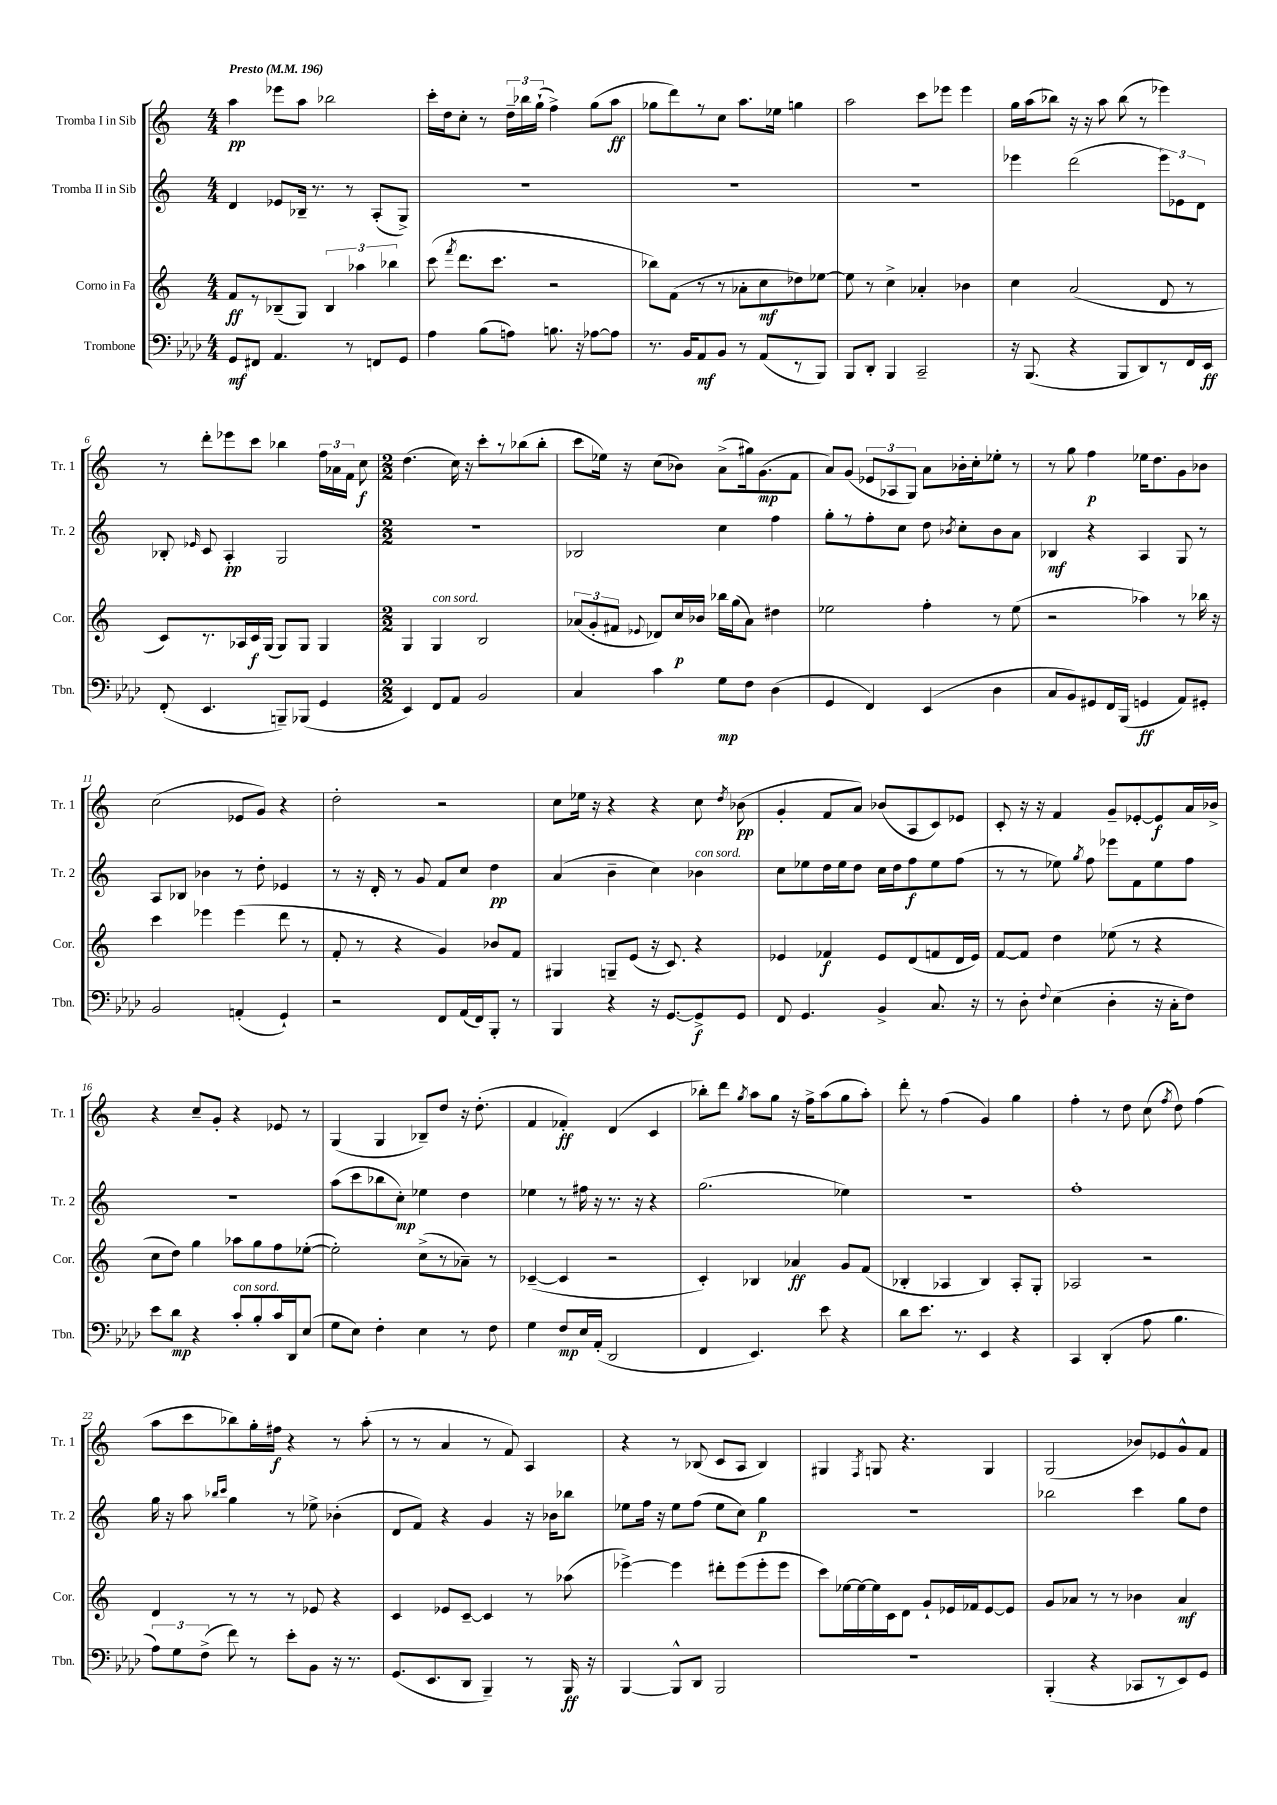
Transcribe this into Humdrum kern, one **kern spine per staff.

**kern	**kern	**kern	**kern
*staff4	*staff3	*staff2	*staff1
*clefF4	*clefG2	*clefG2	*clefG2
*k[b-e-a-d-]	*k[]	*k[]	*k[]
*M4/4	*M4/4	*M4/4	*M4/4
*MM196	*MM196	*MM196	*MM196
8GG/L	8f/L	4d/	4aa\
8FF#/J	8r	.	.
4.AA-/	(8B-~/	8e-/L	8eee-\L
.	8G/J)	16B-~/Jk	8aa\J
.	.	8.r	.
.	6B-/	.	2bb-\
8r	.	8r	.
.	6aa-\	.	.
8FF/L	.	(8A'/L	.
.	6bb-\	.	.
8GG/J	.	8G^/J)	.
=	=	=	=
4A-\	(8ccc\	1r	16ccc'\LL
.	.	.	16dd\J
.	8qfff/	.	.
.	8.ddd\L	.	8cc'\J
(8B-\L	.	.	8r
.	8.ccc\J	.	.
8A\J)	.	.	24dd~\LL
.	.	.	24bb-\
.	.	.	(24gg`\JJ
8.B\	2r	.	4ff^\)
16r	.	.	.
[8A-\L	.	.	(8gg\L
8A-\]J	.	.	8aa\J
=	=	=	=
8.r	8bb-\L)	1r	8gg-\L
.	(8f\J	.	8ddd\)
16BB-/LK	.	.	.
8AA-/	8r	.	8r
8BB-/J	8r	.	8cc\J
8r	8a-'\L	.	8.aa\L
(8AA-/L	8cc\	.	.
.	.	.	16ee-\Jk
8r	8dd-\)	.	4gg\
8BBB-/J)	[8ee-\J	.	.
=	=	=	=
8BBB-/L	8ee-\]	1r	2aa\
8DD-'/J	8r	.	.
4BBB-/	4cc^\	.	.
2CC~/	4a-'/	.	8ccc\L
.	.	.	8eee-\J
.	4b-\	.	4eee-\
=	=	=	=
16r	4cc\	4eee-\	16gg\LL
(8.BBB-/	.	.	(16aa\J
.	.	.	8bb-\J)
4r	(2a/	(2ddd\	16r
.	.	.	16r
.	.	.	8aa\
8BBB-/L	.	.	(8bb-\
8DD-/)	.	.	8r
8r	8d/	12eee-\L)	4eee-\)
.	.	12e-\	.
16FF/L	8r	.	.
.	.	12d\J	.
16EE-/JJ	.	.	.
=	=	=	=
(8FF'/	8c/L)	8B-'/	8r
.	.	16qqe-/	.
4.EE-/	8.r	8c/	8ddd'\L
.	.	4A'/	8eee-\
.	16A-/L	.	.
.	16c/	.	8ccc\J
.	(16G/JJ	.	.
8BBB~/L)	8G/L)	2G/	4bb-\
(8BBB-/J	8G/J	.	.
4GG/	4G/	.	24ff\LL
.	.	.	24a-\
.	.	.	24f\JJ
.	.	.	8cc\
=	=	=	=
*M2/2	*M2/2	*M2/2	*M2/2
4EE-/)	4G/	1r	(4.dd\
8FF/L	4G/	.	.
8AA-/J	.	.	16cc\)
.	.	.	16r
2BB-/	2B/	.	8ccc'\L
.	.	.	8r
.	.	.	(8bb-\
.	.	.	8bb-'\J
=	=	=	=
4C/	(12a-/L	2B-/	8ccc\L
.	12g'/	.	.
.	.	.	16ee-\Jk)
.	12f#/J	.	.
.	.	.	16r
.	8qqe-/	.	.
4c\	8d-/L)	.	(8cc\L
.	16cc/L	.	8b-\J)
.	16b-/JJ	.	.
8G\L	16bb-\LL	4cc\	(8a^\L
.	(16gg\J	.	.
8F\J	8a-\J)	.	16gg#\k)
.	.	.	(8.g\
(4D-\	4dd#\	4ff\	.
.	.	.	8f\J
=	=	=	=
4GG/	2ee-\	8gg'\L	8a/L)
.	.	8r	(8g/J
4FF/)	.	8ff'\	12e-/L
.	.	.	12A-/
.	.	8cc\J	.
.	.	.	12G/J)
(4EE-/	4ff'\	8dd\	8a\L
.	.	8qb-/	.
.	.	8cc'\L	16b-'\L
.	.	.	16cc'\J
4D-\	8r	8b-\	8ee-'\J
.	(8ee-\	8a\J	8r
=	=	=	=
8C/L	2r	4B-/	8r
8BB-/)	.	.	8gg\
8GG#/	.	4r	4ff\
16FF/L	.	.	.
(16BBB-/JJ	.	.	.
4GG/	4aa-\)	4A/	16ee-\LK
.	.	.	8.dd\
8AA-/L)	8r	8G/	8g\
8GG#'/J	16bb-\	8r	8b-\J
.	16r	.	.
=	=	=	=
2BB-/	4ccc\	8A/L	(2cc\
.	.	8B-/J	.
.	4eee-\	4b-\	.
(4AA'/	(4eee-\	8r	8e-/L
.	.	8dd'\	8g/J)
4GG`/)	8ddd\	4e-/	4r
.	8r	.	.
=	=	=	=
2r	8f'/	8r	2dd'\
.	8r	16r	.
.	.	16d'/	.
.	4r	8r	.
.	.	8g/	.
8FF/L	4g/)	8f/L	2r
(16AA-/L	.	8cc/J	.
16FF/J)	.	.	.
8BBB-'/J	8b-/L	4dd\	.
8r	8f/J	.	.
=	=	=	=
4BBB-/	4G#/	(4a/	8cc\L
.	.	.	16ee-\Jk
.	.	.	16r
4r	8G~/L	4b~\	4r
.	(8e/J	.	.
16r	16r	4cc\)	4r
[8.GG/L	8.c/)	.	.
8GG^/]	4r	4b-\	8cc\
.	.	.	8qdd/
8GG/J	.	.	(8b-\
=	=	=	=
8FF/	4e-/	8cc\L	4g'/
4.GG/	.	8ee-\	.
.	4f-/	16dd\L	8f/L
.	.	16ee-\J	.
.	.	8dd\J	8a/J)
4BB-^/	8e-/L	16cc\LL	(8b-/L
.	.	16dd\J	.
.	(8d/	8ff\	8A/
8.C/	8f/	8ee-\	8c/)
.	16d/L	(8ff\J	8e-/J
16r	16e-/JJ)	.	.
=	=	=	=
8r	[8f/L	8r	8c'/
8D-'\	8f/]J	8r	16r
.	.	.	16r
8qqF/	.	.	.
(4E-\	4dd\	8ee-\)	4f/
.	.	8qgg/	.
.	.	8ff\	.
4D-'\	(8ee-\	8eee-\L	8g~/L
.	8r	8f\	[8e-'/
16r	4r	8ee-\	8e-/]
16C'\LK	.	.	.
8F\J)	.	8ff\J	16a/L
.	.	.	16b-^/JJ
=	=	=	=
8e-\L	8cc\L	1r	4r
8d-\J	8dd\J)	.	.
4r	4gg\	.	8cc~/L
.	.	.	8g'/J
8c'/L	8aa-\L	.	4r
8B-'/	8gg\	.	.
16c/L	8ff\	.	8e-/
16DD-/J	.	.	.
(8E-/J	([8ee-'\J	.	8r
=	=	=	=
8G\L	2ee-'\])	(8aa\L	(4G/
8E-\J)	.	8ccc\	.
4F'\	.	8bb-\	4G/
.	.	8cc'\J)	.
4E-\	(8cc^\L	4ee-\	8B-~/L)
.	8r	.	8dd/J
8r	8a-~\J)	4dd\	16r
.	.	.	(8.dd'\
8F\	8r	.	.
=	=	=	=
4G\	([4c-~/	4ee-\	4f/
8F/L	4c-/]	8r	4f-'/)
16E-/L	.	16ff#\	.
(16AA-'/JJ	.	16r	.
2DD-/	2r	8.r	(4d/
.	.	16r	.
.	.	4r	4c/
=	=	=	=
4FF/	4c'/)	(2.gg\	8bb-'\L)
.	.	.	8ddd\J
.	.	.	8qgg/
4.EE-/)	4B-/	.	8aa\L
.	.	.	8gg\J
.	4a-/	.	16r
.	.	.	16ff^\LK
8e-\	.	.	(8aa\
4r	8g/L	4ee-\)	8gg\
.	(8f/J	.	8aa'\J)
=	=	=	=
8d-\L	4B-'/	1r	8ddd'\
8.e-\J	.	.	8r
.	4A-/	.	(4ff\
8.r	.	.	.
4EE-/	4B-/)	.	4g/)
4r	8A-'/L	.	4gg\
.	8G'/J	.	.
=	=	=	=
4CC/	2A-/	1ff'	4ff'\
(4DD-'/	.	.	8r
.	.	.	8dd\
8A-\	2r	.	(8cc\
.	.	.	8qff/
4.B-\	.	.	8dd\)
.	.	.	(4ff\
=	=	=	=
12A-\L)	4d/	16gg\	8aa\L
.	.	16r	.
12G\	.	.	.
.	.	8aa\	8ccc\
(12F^\J	.	.	.
.	.	16qqbb-/LL	.
.	.	16qqccc/JJ	.
8f\)	8r	4gg\	8bb-\)
8r	8r	.	16gg'\L
.	.	.	16ff#\JJ
8e-'\L	8r	8r	4r
8BB-\J	8e-/	8ee-^\	.
16r	4r	(4b-'\	8r
8.r	.	.	.
.	.	.	(8aa'\
=	=	=	=
(8.GG/L	4c/	8d/L	8r
.	.	8f/J)	8r
8.EE-/	.	.	.
.	8e-/L	4r	4a/
8DD-/J	[8c~/J	.	.
4BBB-~/)	4c/]	4g/	8r
.	.	.	8f/)
8r	8r	16r	4A/
.	.	16b-\LK	.
16BBB-/	(8aa-\	8bb-\J	.
16r	.	.	.
=	=	=	=
[4BBB-/	[4eee-^\)	8ee-\L	4r
.	.	16ff\Jk	.
.	.	16r	.
8BBB-^^/]L	4eee-\]	8ee-\L	8r
8DD-/J	.	(8ff\J	(8B-/
2BBB-/	8ddd#'\L	8ee-\L	8c/L
.	(8eee-\	8cc\J)	8A/J
.	8eee-'\	4gg\	4B-/)
.	8eee-\J	.	.
=	=	=	=
1r	8ccc\L)	1r	4G#/
.	[16ee-\L	.	.
.	16ee-\_	.	.
.	.	.	8qF/
.	16ee-\]	.	8G/
.	16c\J	.	.
.	8d\J	.	4.r
.	8g`/L	.	.
.	16e-/L	.	.
.	16f-/J	.	.
.	[8e-/	.	4G/
.	8e-/]J	.	.
=	=	=	=
(4BBB-'/	8g/L	2bb-\	(2G/
.	8a-/J	.	.
4r	8r	.	.
.	8r	.	.
8CC-/L	4b-\	4ccc\	8b-/L)
8r	.	.	8e-/
8EE-/)	4a-/	8gg\L	8g^^/
8GG/J	.	8dd\J	8f/J
==	==	==	==
*-	*-	*-	*-
